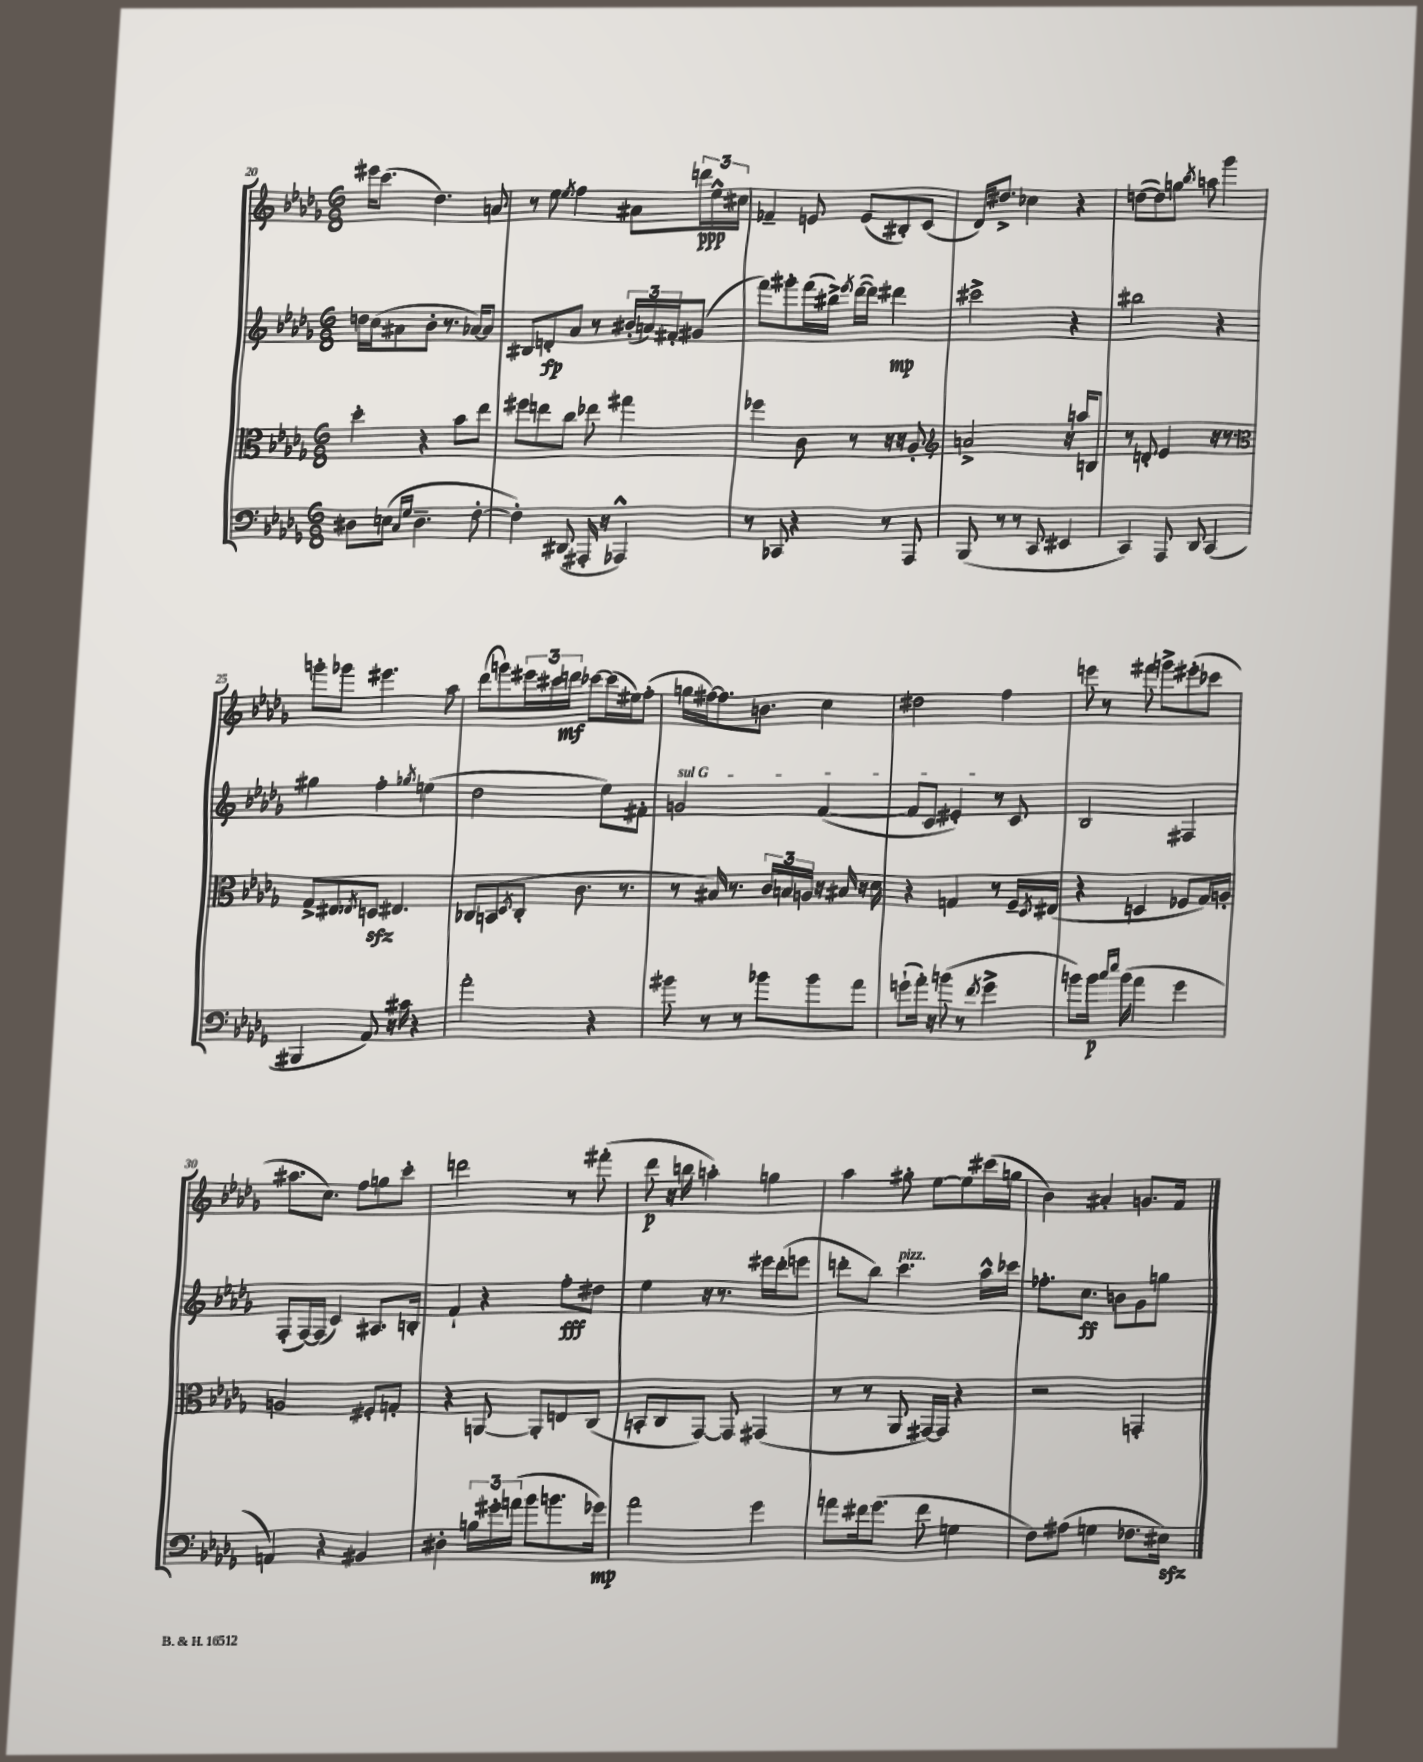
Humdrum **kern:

**kern	**dynam	**kern	**kern	**dynam	**kern	**dynam
*part4	*part4	*part3	*part2	*part2	*part1	*part1
*staff4	*staff4	*staff3	*staff2	*staff2	*staff1	*staff1
*clefF4	*	*clefC3	*clefG2	*	*clefG2	*
*k[b-e-a-d-g-]	*	*k[b-e-a-d-g-]	*k[b-e-a-d-g-]	*	*k[b-e-a-d-g-]	*
*M6/8	*	*M6/8	*M6/8	*	*M6/8	*
=20	=20	=20	=20	=20	=20	=20
8D#X\L	.	4dd-'\	16ddn\LL	.	16eee#X\KL	.
.	.	.	(16cc\J	.	(8.ccc\J	.
(8En\J	.	.	8a#X\	.	.	.
16qqC/LL	.	.	.	.	.	.
16qqG-/JJ	.	.	.	.	.	.
4.D#~\	.	4r	8b-'\J	.	4.dd-\)	.
.	.	.	8.r	.	.	.
.	.	8b-\L	.	.	.	.
.	.	.	[16a-X/KL)	.	.	.
[8F'\	.	8ee-\J	8a-/J]	.	8an/	.
=21	=21	=21	=21	=21	=21	=21
4F'\])	.	8ff#X\L	8B#X/L	.	8r	.
.	.	8een\	8dn'/	fp	8ee-\	.
.	.	.	.	.	8qee-/	.
(8DD#X/	.	8cc\J	8a-/J	.	4ff\	.
16AAA#X'/	.	8ee-X\	8r	.	.	.
16r	.	.	.	.	.	.
4AAA-X^^/)	.	4gg#X\	(24b#X'/LL	.	8a#X\L	.
.	.	.	24an/)	.	.	.
.	.	.	24f#X'/J	.	.	.
.	.	.	(8g#X/J	.	24dddn\L	ppp
.	.	.	.	.	24ee-^^\	.
.	.	.	.	.	24cc#X\JJ	.
=22	=22	=22	=22	=22	=22	=22
8r	.	4ff-X\	8fff\L)	.	4f-X~/	.
8CC-X/	.	.	8ggg#X'\	.	.	.
4r	.	8c\	(16fff\L	.	8en/	.
.	.	.	16bb#X^\JJ)	.	.	.
.	.	.	8qeee-/	.	.	.
.	.	8r	([16ddd-\LL	.	(8e/L	.
.	.	.	16ddd-\JJ])	.	.	.
8r	.	16r	4ddd#X\	mp	8B#X'/)	.
.	.	16r	.	.	.	.
8AAA-/	.	8A-'/	.	.	(8c/J	.
=23	=23	=23	=23	=23	=23	=23
*	*	*clefG2	*	*	*	*
(8BBB-/	.	2an^/	2ccc#X^\	.	16d-/KL)	.
.	.	.	.	.	8.dd#X^/J	.
8r	.	.	.	.	.	.
8r	.	.	.	.	4cc-X\	.
8CC/	.	.	.	.	.	.
4EE#X/	.	16r	4r	.	4r	.
.	.	16aan/KL	.	.	.	.
.	.	8Bn/J	.	.	.	.
=24	=24	=24	=24	=24	=24	=24
4CC/)	.	8r	2bb#X\	.	([8ddn\L	.
.	.	8dn'/	.	.	8dd\])	.
8AAA-/	.	4e-/	.	.	8ggn\J	.
.	.	.	.	.	8qbb-/	.
8DD-/	.	.	.	.	8aan\	.
(4CC/	.	16r	4r	.	4ggg-\	.
.	.	8.r	.	.	.	.
!!LO:LB:g=z
=25	=25	=25	=25	=25	=25	=25
*	*	*clefC3	*	*	*	*
4BBB#X/	.	8G-^/L	4gg#X\	.	8gggn'\L	.
.	.	8E#X/	.	.	8ggg-X\J	.
.	.	8qE-X/	.	.	.	.
8AA-/)	.	8Dnzz/J	4ff'\	.	4.eee#X\	.
16r	.	4.E#X/	.	.	.	.
16c#X\	.	.	.	.	.	.
.	.	.	8qgg-X/	.	.	.
4r	.	.	(4een\	.	.	.
.	.	.	.	.	8aa-\	.
=26	=26	=26	=26	=26	=26	=26
2a-'\	.	8C-X/L	2dd-\	.	(8ddd-\L	.
.	.	(8BBn/	.	.	8gggn\)	.
.	.	8qD-/	.	.	.	.
.	.	8C-'/J	.	.	24eee#X\L	.
.	.	.	.	.	24ccc#X\	.
.	.	.	.	.	24dddn\JJ	mf
.	.	8.c\	.	.	[8ccc-X\L	.
4r	.	.	8ee-\L)	.	(16ccc-\L]	.
.	.	8.r	.	.	16ee#X\J)	.
.	.	.	8f#X'\J	.	(8ff'\J	.
=27	=27	=27	=27	=27	=27	=27
!	!	!	!LO:TX:a:i:t=sul G	!	!	!
8b#X\	.	8r	2gn/	.	16ggn\LL	.
.	.	.	.	.	[16ff#X\J)	.
8r	.	16B#X/)	.	.	8.ff#\]	.
.	.	8.r	.	.	.	.
8r	.	.	.	.	.	.
.	.	.	.	.	8.bn\J	.
8b-X\L	.	24c/LL	.	.	.	.
.	.	24Bn/	.	.	.	.
.	.	24An/JJ	.	.	.	.
8b-\	.	16r	([4f/	.	4cc\	.
.	.	16B#X/	.	.	.	.
8a-\J	.	16r	.	.	.	.
.	.	16d-\	.	.	.	.
=28	=28	=28	=28	=28	=28	=28
(8gn`\L	.	4r	8f/L]	.	2dd#X\	.
16a-'\Jk)	.	.	8c/J	.	.	.
16r	.	.	.	.	.	.
(8bn\	.	4Gn/	4e#X'/)	.	.	.
8r	.	.	.	.	.	.
8qf/	.	.	.	.	.	.
4g^\	.	8r	8r	.	4ff\	.
.	.	16F~/LL	8c/	.	.	.
.	.	8qD-/	.	.	.	.
.	.	(16E#X/JJ	.	.	.	.
=29	=29	=29	=29	=29	=29	=29
8bn\L)	.	4r	2B-/	.	8eeen\	.
16b\Jk	p	.	.	.	8r	.
16qqcc/LL	.	.	.	.	.	.
16qqee-/JJ	.	.	.	.	.	.
(16b\	.	.	.	.	.	.
4a-\	.	4Dn/	.	.	8fff#X\	.
.	.	.	.	.	8gggn^\L	.
4g-\	.	8F-X/L	4F#X/	.	(8eee#X'\	.
.	.	16G-/L)	.	.	8ccc-X\J	.
.	.	16An'/JJ	.	.	.	.
!!LO:LB:g=z
=30	=30	=30	=30	=30	=30	=30
4AAn/)	.	2An/	(8F'/L	.	8.aa#X\L	.
.	.	.	[16F/L)	.	.	.
.	.	.	(16F/JJ]	.	8.cc\J)	.
4r	.	.	4c/)	.	.	.
.	.	.	.	.	8ff\L	.
4BB#X/	.	8F#X'/L	8.A#X/L	.	8ggn\	.
.	.	8Gn'/J	.	.	8ccc'\J	.
.	.	.	16Bn'/Jk	.	.	.
=31	=31	=31	=31	=31	=31	=31
4D#X'\	.	4r	4f`/	.	2dddn\	.
24Bn\LL	.	[8AAn/	4r	.	.	.
24g#X'\	.	.	.	.	.	.
(24an\JJ	.	.	.	.	.	.
8b-\L	.	8AA'/L]	.	.	.	.
8.bn\	.	8En/	8ff'\L	fff	8r	.
.	.	(8C/J	8dd#X\J	.	(8fff#X'\	.
16g-X\Jk)	mp	.	.	.	.	.
=32	=32	=32	=32	=32	=32	=32
2a-\	.	8BBn'/L	4ee-\	.	8ddd-\	p
.	.	8C/	.	.	16r	.
.	.	.	.	.	16bbn\	.
.	.	[8GG-/J)	16r	.	4aan'\)	.
.	.	.	8.r	.	.	.
.	.	8GG-/]	.	.	.	.
4g-\	.	(4GG#X/	16eee#X\LL	.	4ggn\	.
.	.	.	(16ddd-'\J	.	.	.
.	.	.	8eeen\J	.	.	.
=33	=33	=33	=33	=33	=33	=33
8an\L	.	8r	8dddn'\L	.	4aa-\	.
16f#X\k	.	8r	8bb-\J)	.	.	.
(8.g-\J	.	.	.	.	.	.
!	!	!	!LO:TX:a:i:t=pizz.	!	!	!
.	.	8AA-/	4.ccc\	.	8gg#X'\	.
8f#\	.	[16GG#X/LL)	.	.	[8ee-\L	.
.	.	16GG#/JJ]	.	.	.	.
4Gn\	.	4r	.	.	8ee-\]	.
.	.	.	16aa-^^\LL	.	(16ccc#X\L	.
.	.	.	16ccc-X\JJ	.	16ggn\JJ	.
=34	=34	=34	=34	=34	=34	=34
8F\L)	.	2r	8.ff-X'\L	.	4b-\)	.
(8A#X\J	.	.	.	.	.	.
.	.	.	8.cc\J	ff	.	.
4Gn\	.	.	.	.	4a#X'/	.
.	.	.	8bn\L	.	.	.
8.F-X\L	.	4GGn'/	8g-\	.	8.gn/L	.
.	.	.	8ggn\J	.	.	.
16E#Xzz\Jk)	.	.	.	.	16f/Jk	.
==	==	==	==	==	==	==
*-	*-	*-	*-	*-	*-	*-
